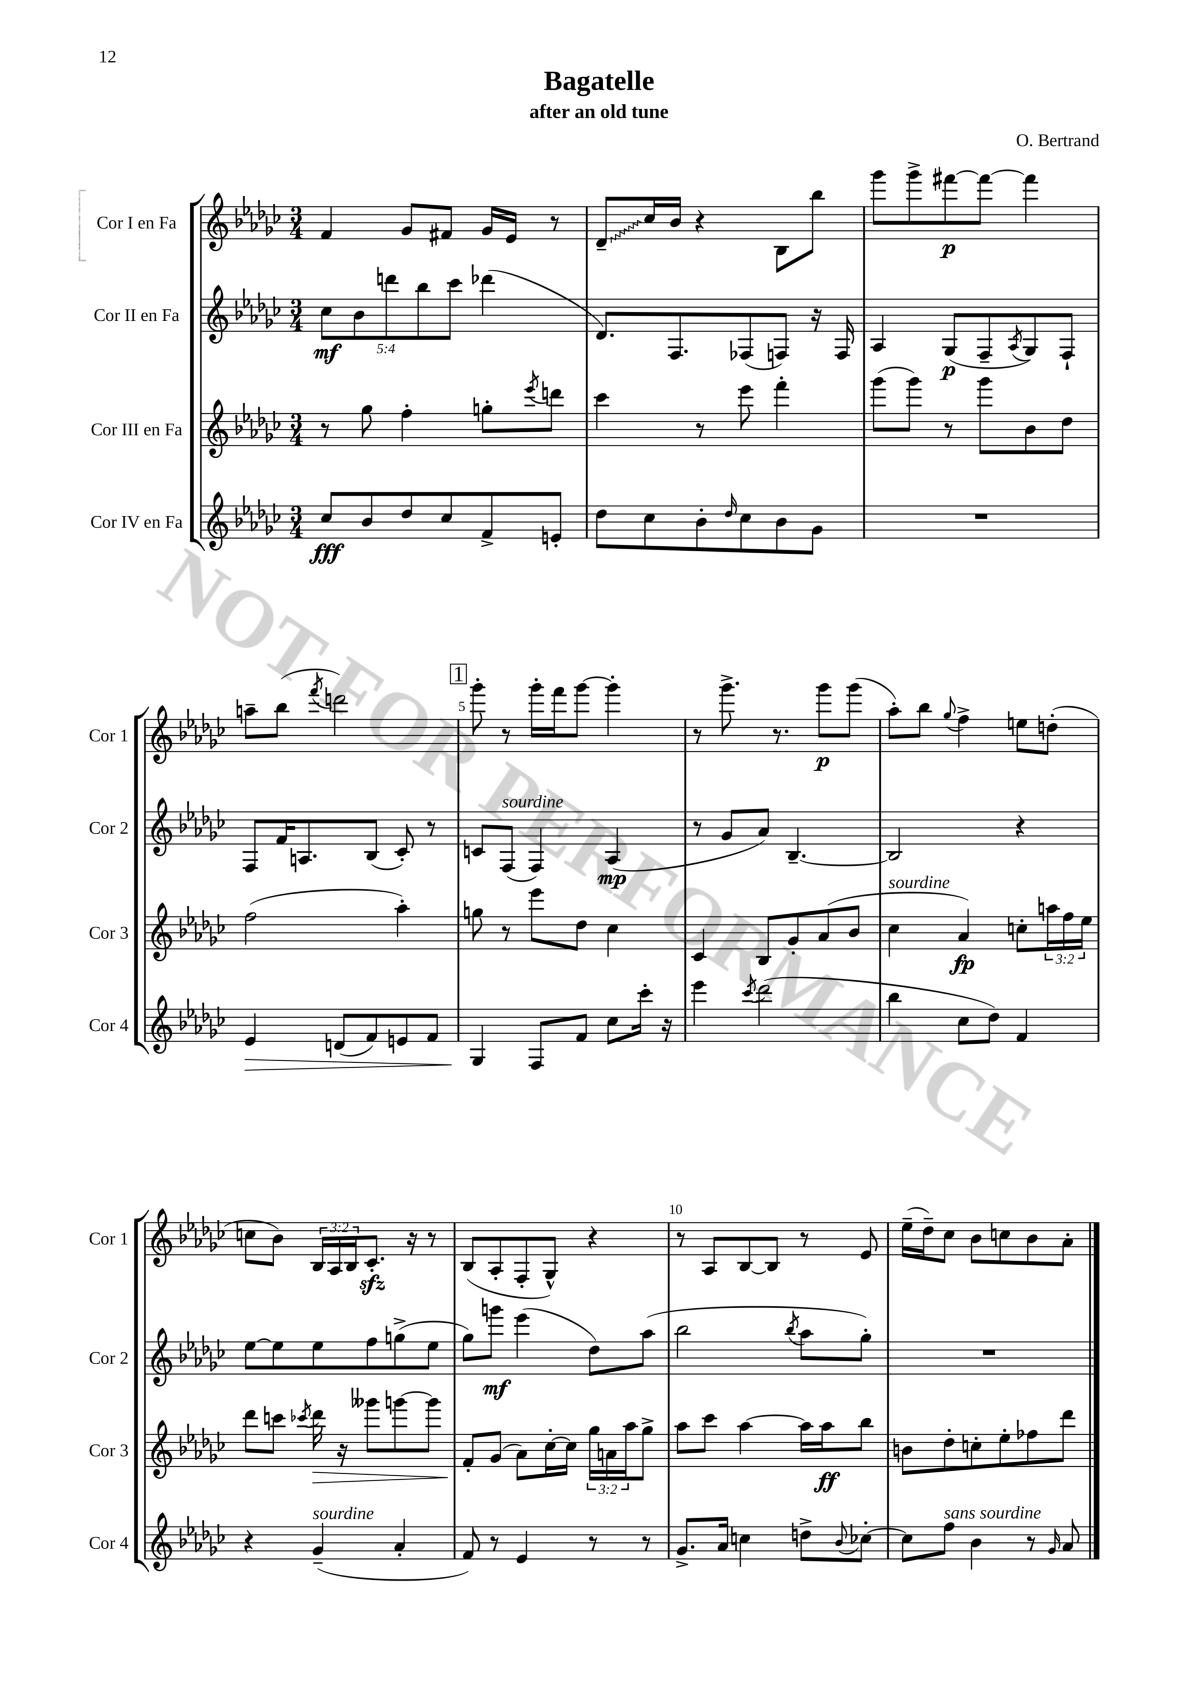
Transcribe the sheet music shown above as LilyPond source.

\header { title = "Bagatelle" composer = "O. Bertrand" subtitle = "after an old tune" }
<<
\new StaffGroup <<
\new Staff = "s0" \with { instrumentName = "Cor I en Fa" shortInstrumentName = "Cor 1" } {
    \clef treble \key ges \major \numericTimeSignature \time 3/4 \override Staff.TupletNumber.text = #tuplet-number::calc-fraction-text
    f'4 ges'8 fis'8 ges'16 ees'16 r8 |
    \once \override Glissando.style = #'zigzag des'8--\glissando ces''16 bes'16 r4 bes8 bes''8 |
    ges'''8 ges'''8-> fis'''8~\p fis'''8~ fis'''4 |
    a''8-- bes''8( \acciaccatura { f'''8 } d'''2) |
    \mark \markup { \box "1" } ges'''8-. r8 ges'''16-. f'''16 ges'''8~ ges'''4-. |
    r8 ges'''8.-> r8. ges'''8\p ges'''8( |
    aes''8-.) bes''8 \appoggiatura { ges''8 } f''4-> e''8 d''8-.( |
    c''8 bes'8) \tuplet 3/2 { bes16 aes16 bes16 } ces'8.-.\sfz r16 r8 |
    bes8( aes8-. f8-. ges8-^) r4 |
    r8 aes8 bes8~ bes8 r8 ees'8 |
    ees''16--( des''16--) ces''8 bes'8 c''8 bes'8 aes'8-. \bar "|." |
}
\new Staff = "s1" \with { instrumentName = "Cor II en Fa" shortInstrumentName = "Cor 2" } {
    \clef treble \key ges \major \numericTimeSignature \time 3/4 \override Staff.TupletNumber.text = #tuplet-number::calc-fraction-text
    \tuplet 5/4 { ces''8\mf bes'8 d'''8 bes''8 ces'''8 } des'''4( |
    des'8.) f8. fes8( f8) r16 f16 |
    aes4 ges8\p( f8-- \acciaccatura { aes8 } ges8) f8-! |
    f8 f'16 a8. bes8( ces'8-.) r8 |
    \mark \markup { \box "1" } c'8 f8^\markup { \italic "sourdine" }( f4) aes4\mp( |
    r8 ges'8 aes'8) bes4.~-- |
    bes2 r4 |
    ees''8~ ees''8 ees''8 f''8 g''8->( ees''8 |
    ges''8) g'''8\mf ees'''4( des''8) aes''8( |
    bes''2 \acciaccatura { bes''8 } aes''8 ges''8-.) |
    R2. \bar "|." |
}
\new Staff = "s2" \with { instrumentName = "Cor III en Fa" shortInstrumentName = "Cor 3" } {
    \clef treble \key ges \major \numericTimeSignature \time 3/4 \override Staff.TupletNumber.text = #tuplet-number::calc-fraction-text
    r8 ges''8 f''4-. g''8-. \acciaccatura { ees'''8 } d'''8 |
    ces'''4 r8 ees'''8 f'''4-. |
    ges'''8( ges'''8) r8 ges'''8 bes'8 des''8 |
    f''2( aes''4-.) |
    \mark \markup { \box "1" } g''8 r8 ees'''8 des''8 ces''4 |
    ces'4 bes8 ges'8-. aes'8( bes'8 |
    ces''4^\markup { \italic "sourdine" } aes'4\fp) c''8-. \tuplet 3/2 { a''16 f''16 ees''16 } |
    des'''8 c'''8 \acciaccatura { ces'''8 } des'''16\> r16 geses'''8 g'''8~ g'''8 |
    f'8-.\! ges'8( aes'8) ces''16~-. ces''16 \tuplet 3/2 { ges''16 a'16 aes''16 } ges''8-> |
    aes''8 ces'''8 aes''4~ aes''16 aes''16\ff bes''8 |
    b'8 des''8-. c''8-. ees''8-. fes''8 des'''8 \bar "|." |
}
\new Staff = "s3" \with { instrumentName = "Cor IV en Fa" shortInstrumentName = "Cor 4" } {
    \clef treble \key ges \major \numericTimeSignature \time 3/4
    ces''8\fff bes'8 des''8 ces''8 f'8-> e'8-. |
    des''8 ces''8 bes'8-. \grace { des''16 } ces''8 bes'8 ges'8 |
    R2. |
    ees'4\> d'8( f'8) e'8 f'8 |
    \mark \markup { \box "1" } ges4\! f8 f'8 ces''8 ces'''16-. r16 |
    ees'''4 \acciaccatura { ces'''8 } des'''2( |
    bes''4 ces''8 des''8) f'4 |
    r4 ges'4--^\markup { \italic "sourdine" }( aes'4-. |
    f'8) r8 ees'4 r8 r8 |
    ges'8.-> aes'16 c''4 d''8-> \appoggiatura { bes'8 } ces''8~-. |
    ces''8 f''8^\markup { \italic "sans sourdine" } bes'4 r8 \grace { ges'16 } aes'8 \bar "|." |
}
>>
>>
\layout { \context { \Score \override BarNumber.break-visibility = ##(#f #t #t) barNumberVisibility = #(every-nth-bar-number-visible 5) } }
